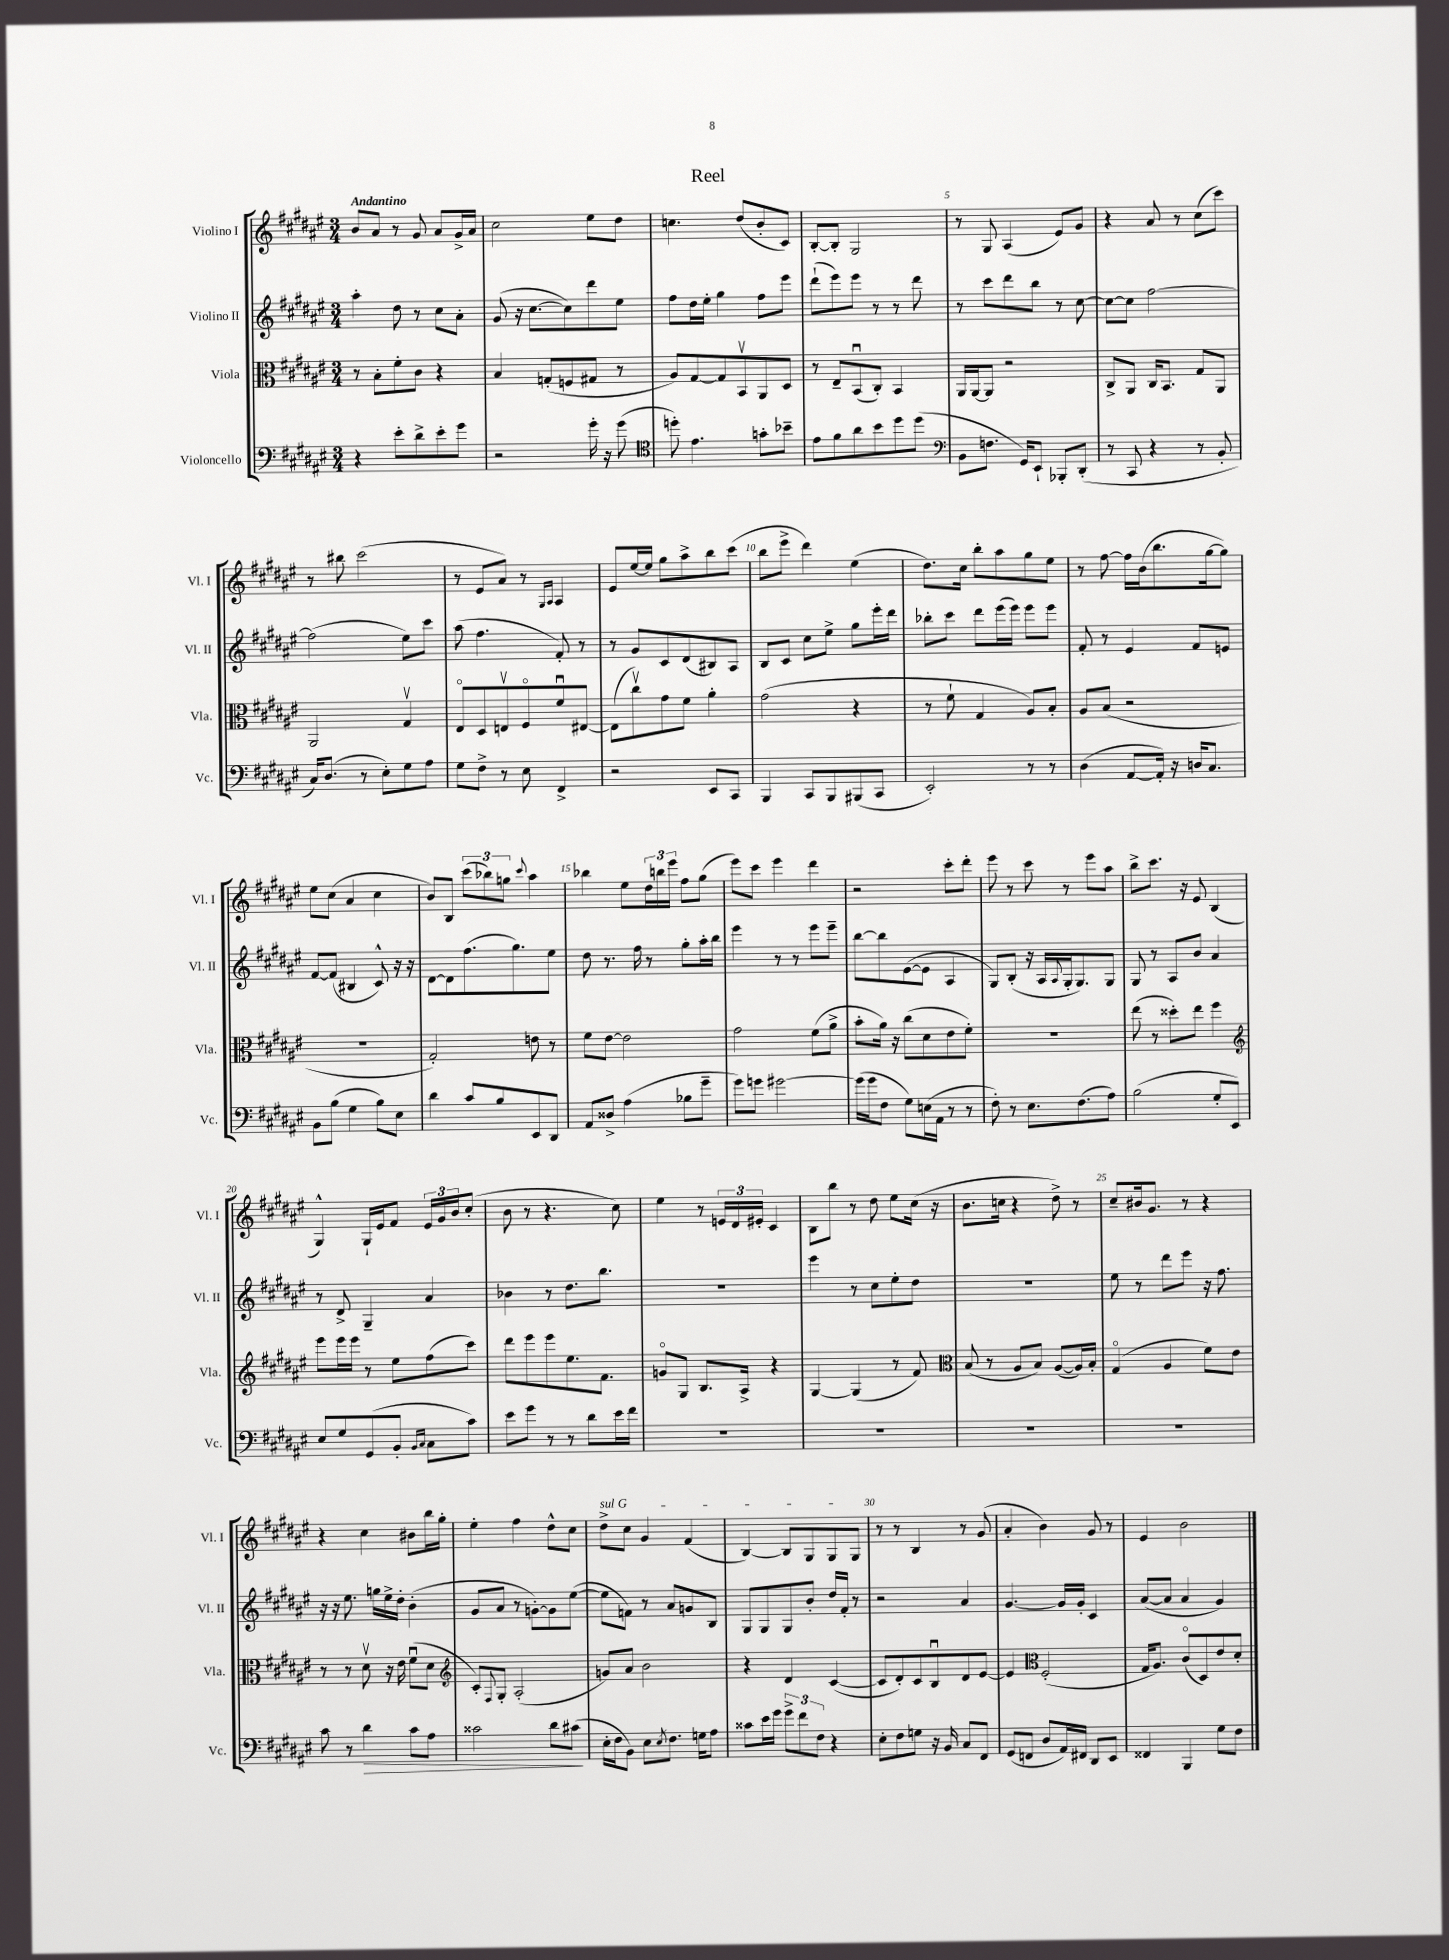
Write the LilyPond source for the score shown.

\header { title = "Reel" }
<<
\new StaffGroup <<
\new Staff = "s0" \with { instrumentName = "Violino I" shortInstrumentName = "Vl. I" } {
    \clef treble \key fis \major \numericTimeSignature \time 3/4 \tempo "Andantino"
    b'8 ais'8 r8 gis'8 ais'8 gis'16-> ais'16 |
    cis''2 eis''8 dis''8 |
    c''4. dis''8( b'8-. cis'8) |
    b8~-. b8-. gis2 |
    r8 gis8 ais4( eis'8) gis'8 |
    r4 ais'8 r8 cis''8( cis'''8) |
    r8 bis''8 cis'''2( |
    r8 eis'8 ais'8) r8 \grace { gis16 ais16 } ais4 |
    eis'8 eis''16~ eis''16 gis''8 ais''8-> b''8 cis'''8( |
    b''8 eis'''8-> dis'''4) eis''4( |
    dis''8.) cis''16 b''8-. ais''8 gis''8 eis''8 |
    r8 fis''8~ fis''16 b'16( b''8. gis''16~ gis''8) |
    eis''8 cis''8( ais'4 cis''4 |
    b'8) b8 \tuplet 3/2 { cis'''8( bes''8) g''8 } \appoggiatura { cis'''8 } ais''4 |
    bes''4 eis''8 \tuplet 3/2 { dis''16 b''16 eis'''16 } fis''8 gis''8( |
    eis'''8) cis'''8 eis'''4 dis'''4 |
    r2 cis'''8-. dis'''8-. |
    eis'''8 r8 cis'''8 r8 eis'''8 ais''8 |
    b''8-> cis'''8. r16 eis'8 b4( |
    gis4-^) gis16-! eis'16 fis'8 \tuplet 3/2 { eis'16 gis'16 b'16 } cis''8-.( |
    b'8 r8 r4. cis''8) |
    eis''4 r8 \tuplet 3/2 { e'16 dis'16 eis'16-. } cis'4 |
    b8 b''8 r8 dis''8 eis''8 cis''16( r16 |
    b'8. c''16 r4 dis''8->) r8 |
    cis''8-- bis'16 gis'8. r8 r4 |
    r4 cis''4 bis'8 b''16 gis''16-. |
    eis''4-. fis''4 dis''8-^ cis''8 |
    \once \override TextSpanner.bound-details.left.text = \markup { \italic "sul G" } dis''8->\startTextSpan cis''8 gis'4 fis'4( |
    b4~) b8 gis8 gis8 gis8\stopTextSpan |
    r8 r8 b4 r8 gis'8( |
    ais'4-. b'4) gis'8 r8 |
    eis'4 b'2 \bar "|." |
}
\new Staff = "s1" \with { instrumentName = "Violino II" shortInstrumentName = "Vl. II" } {
    \clef treble \key fis \major \numericTimeSignature \time 3/4
    ais''4-. dis''8 r8 cis''8 ais'8-. |
    gis'8( r16 cis''8.~ cis''8) dis'''8 eis''8 |
    fis''8 dis''16 eis''16-. gis''4 fis''8 eis'''8 |
    dis'''8-!( eis'''8) eis'''8 r8 r8 dis'''8 |
    r8 cis'''8 dis'''8 b''8 r8 cis''8~ |
    cis''8~ cis''8 fis''2~ |
    fis''2( eis''8) cis'''8 |
    ais''8( fis''4. fis'8-.) r8 |
    r8 gis'8 cis'8 dis'8( bis8) ais8 |
    b8 cis'8 cis''8 eis''8-> gis''8 eis'''16-. dis'''16 |
    bes''8-. cis'''8 dis'''8 eis'''16( eis'''16) eis'''8 eis'''8 |
    fis'8-. r8 eis'4 fis'8 e'8 |
    fis'8~ fis'8( bis4 cis'8-^) r16 r16 |
    dis'8~ dis'8 fis''8.( gis''8.) eis''8 |
    dis''8 r8. fis''16 r8 gis''8-. ais''16-. b''16 |
    eis'''4 r8 r8 eis'''8 eis'''8-- |
    b''8~ b''8 eis'8~( eis'8 ais4 |
    gis8) b8-.( r16 ais16 \appoggiatura { ais8 } gis16-. gis8.) gis8 |
    gis8 r8 ais8 b'8 ais'4 |
    r8 dis'8-> gis4-- ais'4 |
    bes'4 r8 dis''8. b''8. |
    R2. |
    eis'''4 r8 cis''8 eis''8-. dis''8 |
    R2. |
    eis''8 r8 dis'''8 eis'''8 r16 fis''8. |
    r16 r16 eis''8. g''16 eis''16-> dis''16-. b'4-.( |
    gis'8 ais'8 r8 g'8~-.) g'8 eis''8~( |
    eis''8 f'8) r8 ais'8 g'8 b8 |
    gis8 gis8 gis8 b'8-. dis''16 fis'16-. r8 |
    r2 ais'4 |
    gis'4.~ gis'16 gis'16-. cis'4 |
    ais'8~( ais'8 ais'4 gis'4) \bar "|." |
}
\new Staff = "s2" \with { instrumentName = "Viola" shortInstrumentName = "Vla." } {
    \clef alto \key fis \major \numericTimeSignature \time 3/4
    r8 b8-. fis'8-. cis'8 r4 |
    b4 g8-.( f8 gis8 r8 |
    ais8) gis8~ gis8 b,8\upbow ais,8 dis8 |
    r8 eis8-- b,8\downbow( cis8-.) b,4 |
    ais,16 ais,16~ ais,8 r2 |
    cis8-> ais,8 cis16 b,8. gis8 ais,8 |
    ais,2 gis4\upbow |
    eis8\flageolet dis8 e8\upbow fis8\flageolet fis'8\downbow eis8~ |
    eis8( cis''8\upbow) gis'8 fis'8 ais'4-. |
    gis'2( r4 |
    r8 fis'8-! gis4 ais8) b8-. |
    ais8 b8( r2 |
    R2. |
    gis2-.) e'8 r8 |
    fis'8 eis'8~ eis'2 |
    gis'2 fis'8( ais'8-> |
    b'8-. ais'16) r16 cis''8( dis'8 eis'8 fis'8-.) |
    R2. |
    eis''8( r8 disis''8-.) eis''8 fis''4 |
    \clef treble eis'''8 eis'''16 eis'''16 r8 eis''8 fis''8( cis'''8) |
    dis'''8 eis'''8 eis'''8 eis''8. fis'8. |
    g'8\flageolet gis8 b8. ais16-> r4 |
    gis4~ gis4( r8 fis'8) |
    \clef alto b8( r8 ais8 b8) ais8~( ais16) b16-. |
    gis4\flageolet( ais4 fis'8) eis'8 |
    r8 r8 dis'8\upbow r16 eis'16 fis'8\downbow( dis'8 |
    \clef treble cis'8-.) \appoggiatura { fis8 } gis8-. ais2-.( |
    g'8) ais'8 b'2 |
    r4 dis'4 cis'4~( |
    cis'8 dis'8-.) cis'8 b8\downbow dis'8 eis'8~ |
    eis'4 \clef alto fis2-.( |
    gis16 ais8.) cis'8\flageolet( dis8) eis'8 dis'8-. \bar "|." |
}
\new Staff = "s3" \with { instrumentName = "Violoncello" shortInstrumentName = "Vc." } {
    \clef bass \key fis \major \numericTimeSignature \time 3/4
    r4 eis'8-. dis'8-> eis'8-. gis'8 |
    r2 gis'16-. r16 gis'8( |
    \clef tenor d''8-.) eis'4. g'8-. bes'8-- |
    eis'8 fis'8 ais'8 b'8 dis''8 dis''8( |
    \clef bass b,8 f8. gis,16) eis,8-! bes,,8-. dis,8-.( |
    r8 cis,8 r4 r8 b,8-. |
    cis16) dis8.( r8 eis8-.) gis8 ais8 |
    gis8 fis8-> r8 eis8 fis,4-> |
    r2 eis,8 cis,8 |
    b,,4 cis,8 b,,8 bis,,8( cis,8 |
    eis,2-.) r8 r8 |
    dis4( ais,8~ ais,16-.) r16 d16 cis8. |
    b,8 b8( gis4 b8) eis8 |
    dis'4 cis'8 b8 eis,8 dis,8 |
    ais,8 disis8-> ais4( bes8 gis'8-- |
    gis'8) g'8 gis'2~ |
    gis'16( gis'16 fis8 gis8) e16( ais,16 r8 r8 |
    fis8-.) r8 eis8. fis8.( ais8) |
    b2( gis8-. eis,8) |
    eis8 gis8 gis,8( b,8-. \grace { b,16 cis16 } cis8 cis'8) |
    eis'8 gis'8 r8 r8 dis'8 eis'16 fis'16 |
    R2. |
    R2. |
    R2. |
    R2. |
    cis'8 r8 dis'4\> cis'8 ais8 |
    cisis'2 dis'8 cis'8\!( |
    eis16-. fis16 b,8) eis8 \acciaccatura { eis8 } fis8. g16 ais8 |
    cisis'8 eis'16 gis'16 \tuplet 3/2 { gis'8-> fis'8 fis8 } r4 |
    eis8-. fis8 g8 r16 b,16 cis8 fis,8 |
    gis,8( f,8 dis8 ais,16) fis,16 dis,8 eis,8 |
    fisis,4 b,,4 gis8 fis8 \bar "|." |
}
>>
>>
\layout { \context { \Score \override BarNumber.break-visibility = ##(#f #t #t) barNumberVisibility = #(every-nth-bar-number-visible 5) } }
